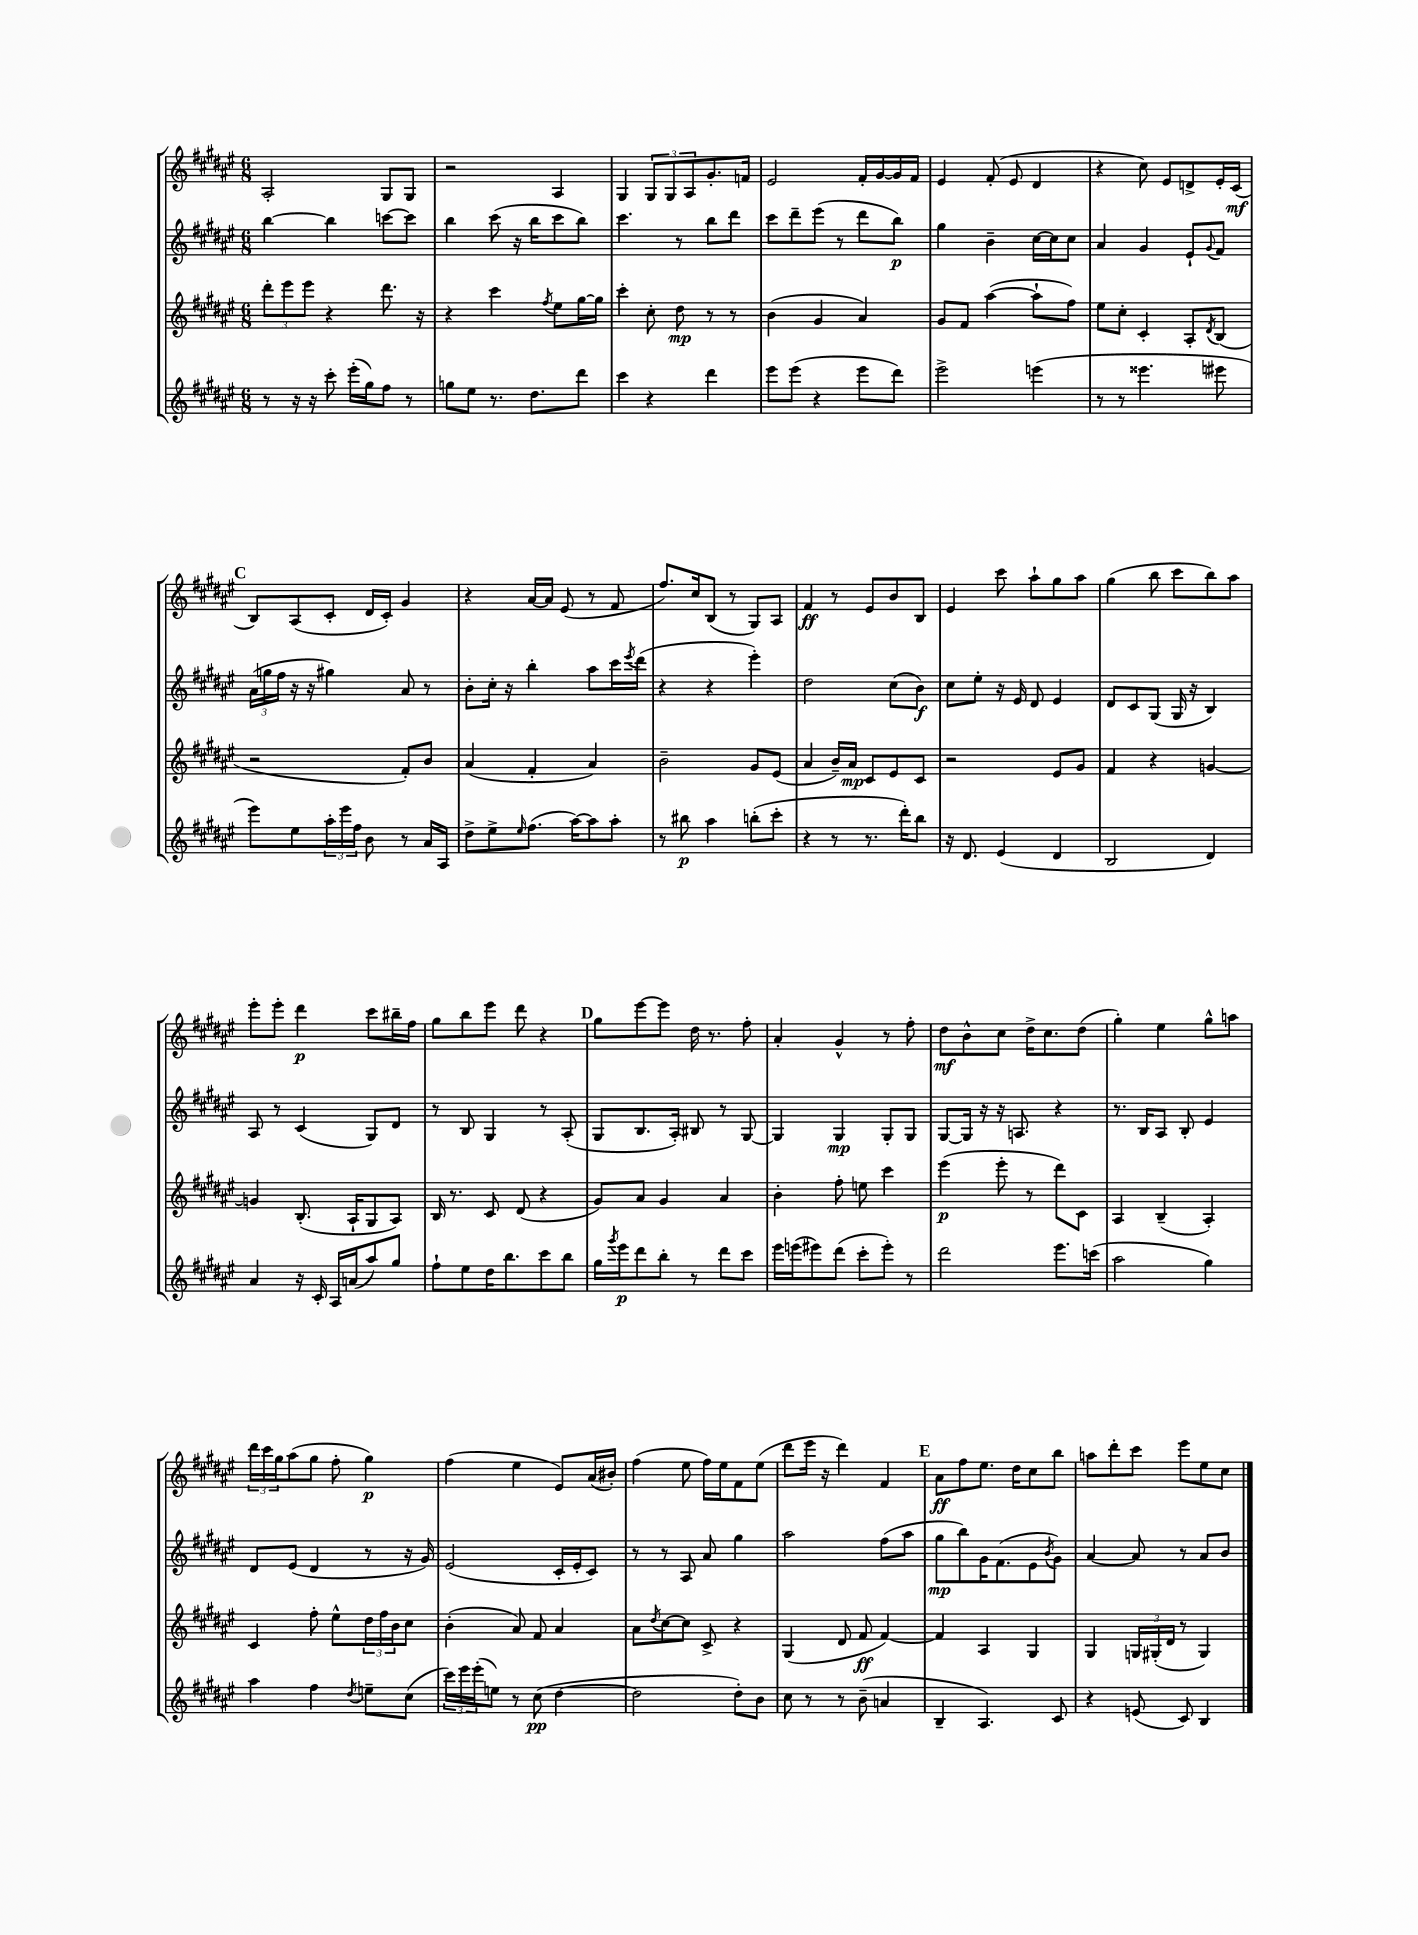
<<
\new StaffGroup <<
\new Staff = "s0" {
    \clef treble \key fis \major \numericTimeSignature \time 6/8
    ais2-. gis8 gis8 |
    r2 ais4 |
    gis4 \tuplet 3/2 { gis8 gis8 ais8 } gis'8.-. f'16 |
    eis'2 fis'16-. gis'16~ gis'16 fis'16 |
    eis'4 fis'8-.( eis'8 dis'4 |
    r4 cis''8) eis'8 d'8-> eis'16-. cis'16\mf( |
    \mark \markup { \bold "C" } b8) ais8( cis'8-. dis'16 cis'16-.) gis'4 |
    r4 ais'16~ ais'16 eis'8( r8 fis'8 |
    fis''8.) cis''16 b8( r8 gis8) ais8 |
    fis'4\ff r8 eis'8 b'8 b8 |
    eis'4 cis'''8 ais''8-! gis''8 ais''8 |
    gis''4( b''8 cis'''8 b''8) ais''8 |
    eis'''8-. eis'''8-. dis'''4\p cis'''8 bis''16-- fis''16 |
    gis''8 b''8 eis'''8 dis'''8 r4 |
    \mark \markup { \bold "D" } gis''8 eis'''8~ eis'''8 dis''16 r8. fis''8-. |
    ais'4-. gis'4-^ r8 fis''8-. |
    dis''8\mf b'8-^ cis''8 dis''16-> cis''8. dis''8( |
    gis''4-.) eis''4 gis''8-^ a''8 |
    \tuplet 3/2 { dis'''16 cis'''16 gis''16 } ais''8( gis''8 fis''8-. gis''4\p) |
    fis''4( eis''4 eis'8) ais'16( bis'16-.) |
    fis''4( eis''8 fis''16) eis''16 fis'8 eis''8( |
    dis'''8 eis'''16 r16 dis'''4) fis'4 |
    \mark \markup { \bold "E" } ais'8\ff fis''8 eis''8. dis''16 cis''8 b''8 |
    a''8 dis'''8-. cis'''8 eis'''8 eis''8 cis''8 \bar "|." |
}
\new Staff = "s1" {
    \clef treble \key fis \major \numericTimeSignature \time 6/8
    b''4~ b''4 c'''8~ c'''8 |
    b''4 cis'''8( r16 b''16 cis'''8 b''8) |
    cis'''4. r8 b''8 dis'''8 |
    cis'''8 dis'''8-- eis'''8( r8 dis'''8 b''8\p) |
    gis''4 b'4-- cis''16~ cis''16 cis''8 |
    ais'4 gis'4 eis'8-! \appoggiatura { gis'8 } fis'8 |
    \mark \markup { \bold "C" } \tuplet 3/2 { ais'16( g''16 fis''16 } r16 r16 gis''4) ais'8 r8 |
    b'8-. cis''16-. r16 b''4-. ais''8 cis'''16 \acciaccatura { eis'''8 } dis'''16( |
    r4 r4 eis'''4-.) |
    dis''2 cis''8( b'8\f) |
    cis''8 eis''8-. r16 eis'16 dis'8 eis'4 |
    dis'8 cis'8 gis8( gis16 r16 b4) |
    ais8 r8 cis'4( gis8) dis'8 |
    r8 b8 gis4 r8 ais8-.( |
    \mark \markup { \bold "D" } gis8 b8. ais16-.) bis8 r8 gis8~ |
    gis4 gis4\mp gis8-. gis8 |
    gis8~ gis16 r16 r16 a8. r4 |
    r8. b16 ais8 b8-. eis'4 |
    dis'8 eis'8( dis'4 r8 r16 gis'16) |
    eis'2( cis'16-. eis'16-. cis'8) |
    r8 r8 ais8 ais'8 gis''4 |
    ais''2 fis''8( ais''8 |
    \mark \markup { \bold "E" } gis''8\mp b''8) gis'16 fis'8.( eis'8 \acciaccatura { b'8 } gis'8) |
    ais'4~ ais'8 r8 ais'8 b'8 \bar "|." |
}
\new Staff = "s2" {
    \clef treble \key fis \major \numericTimeSignature \time 6/8
    \tuplet 3/2 { dis'''8-. eis'''8 eis'''8 } r4 dis'''8. r16 |
    r4 cis'''4 \acciaccatura { fis''8 } eis''8 gis''16~ gis''16 |
    cis'''4-. cis''8-. dis''8\mp r8 r8 |
    b'4( gis'4 ais'4) |
    gis'8 fis'8 ais''4~( ais''8-! fis''8) |
    eis''8 cis''8-. cis'4-. ais8-. \acciaccatura { dis'8 } b8( |
    \mark \markup { \bold "C" } r2 fis'8-.) b'8 |
    ais'4( fis'4-. ais'4) |
    b'2-- gis'8 eis'8( |
    ais'4 b'16--) ais'16\mp cis'8 eis'8 cis'8 |
    r2 eis'8 gis'8 |
    fis'4 r4 g'4~ |
    g'4 b8.-.( ais16-! gis8 ais8) |
    b16 r8. cis'8 dis'8( r4 |
    \mark \markup { \bold "D" } gis'8) ais'8 gis'4 ais'4 |
    b'4-. fis''8-. e''8 cis'''4 |
    eis'''4\p( eis'''8-. r8 dis'''8) cis'8 |
    ais4 b4--( ais4-.) |
    cis'4 fis''8-. eis''8-^ \tuplet 3/2 { dis''16 fis''16 b'16 } cis''8 |
    b'4-.( ais'8) fis'8 ais'4 |
    ais'8 \acciaccatura { dis''8 } cis''8~ cis''8 cis'8-> r4 |
    gis4( dis'8 fis'8\ff fis'4~) |
    \mark \markup { \bold "E" } fis'4 ais4 gis4 |
    gis4 \tuplet 3/2 { g16 gis16-.( dis'16 } r8 gis4) \bar "|." |
}
\new Staff = "s3" {
    \clef treble \key fis \major \numericTimeSignature \time 6/8
    r8 r16 r16 cis'''8-. eis'''16-.( gis''16) fis''8 r8 |
    g''8 eis''8 r8. dis''8. dis'''8 |
    cis'''4 r4 dis'''4 |
    eis'''8 eis'''8( r4 eis'''8 dis'''8) |
    eis'''2-> e'''4( |
    r8 r8 eisis'''4. eis'''8 |
    \mark \markup { \bold "C" } eis'''8) eis''8 \tuplet 3/2 { ais''16-. eis'''16 fis''16 } b'8 r8 ais'16 ais16 |
    dis''8-> eis''8-> \grace { eis''16 } fis''8.( ais''16~) ais''8 ais''8-. |
    r8 bis''8\p ais''4 b''8-.( cis'''8-. |
    r4 r8 r8. dis'''16-.) b''8 |
    r16 dis'8. eis'4( dis'4 |
    b2 dis'4) |
    ais'4 r16 cis'16-. ais16 a'16( ais''8) gis''8 |
    fis''8-! eis''8 dis''16 b''8. cis'''8 b''8 |
    \mark \markup { \bold "D" } gis''16 \acciaccatura { gis'''8 } eis'''16\p dis'''8 b''8-. r8 dis'''8 cis'''8 |
    eis'''16 e'''16( eis'''8) dis'''8( cis'''8-. eis'''8-.) r8 |
    dis'''2 eis'''8. c'''16( |
    ais''2 gis''4) |
    ais''4 fis''4 \acciaccatura { dis''8 } e''8-- cis''8( |
    \tuplet 3/2 { cis'''16) eis'''16 eis'''16-.( } e''8) r8 cis''8\pp( dis''4~ |
    dis''2 dis''8-.) b'8 |
    cis''8 r8 r8 b'8--( a'4 |
    \mark \markup { \bold "E" } b4-- ais4.) cis'8 |
    r4 e'8( cis'8) b4 \bar "|." |
}
>>
>>
\layout { \context { \Score \remove "Bar_number_engraver" } }
